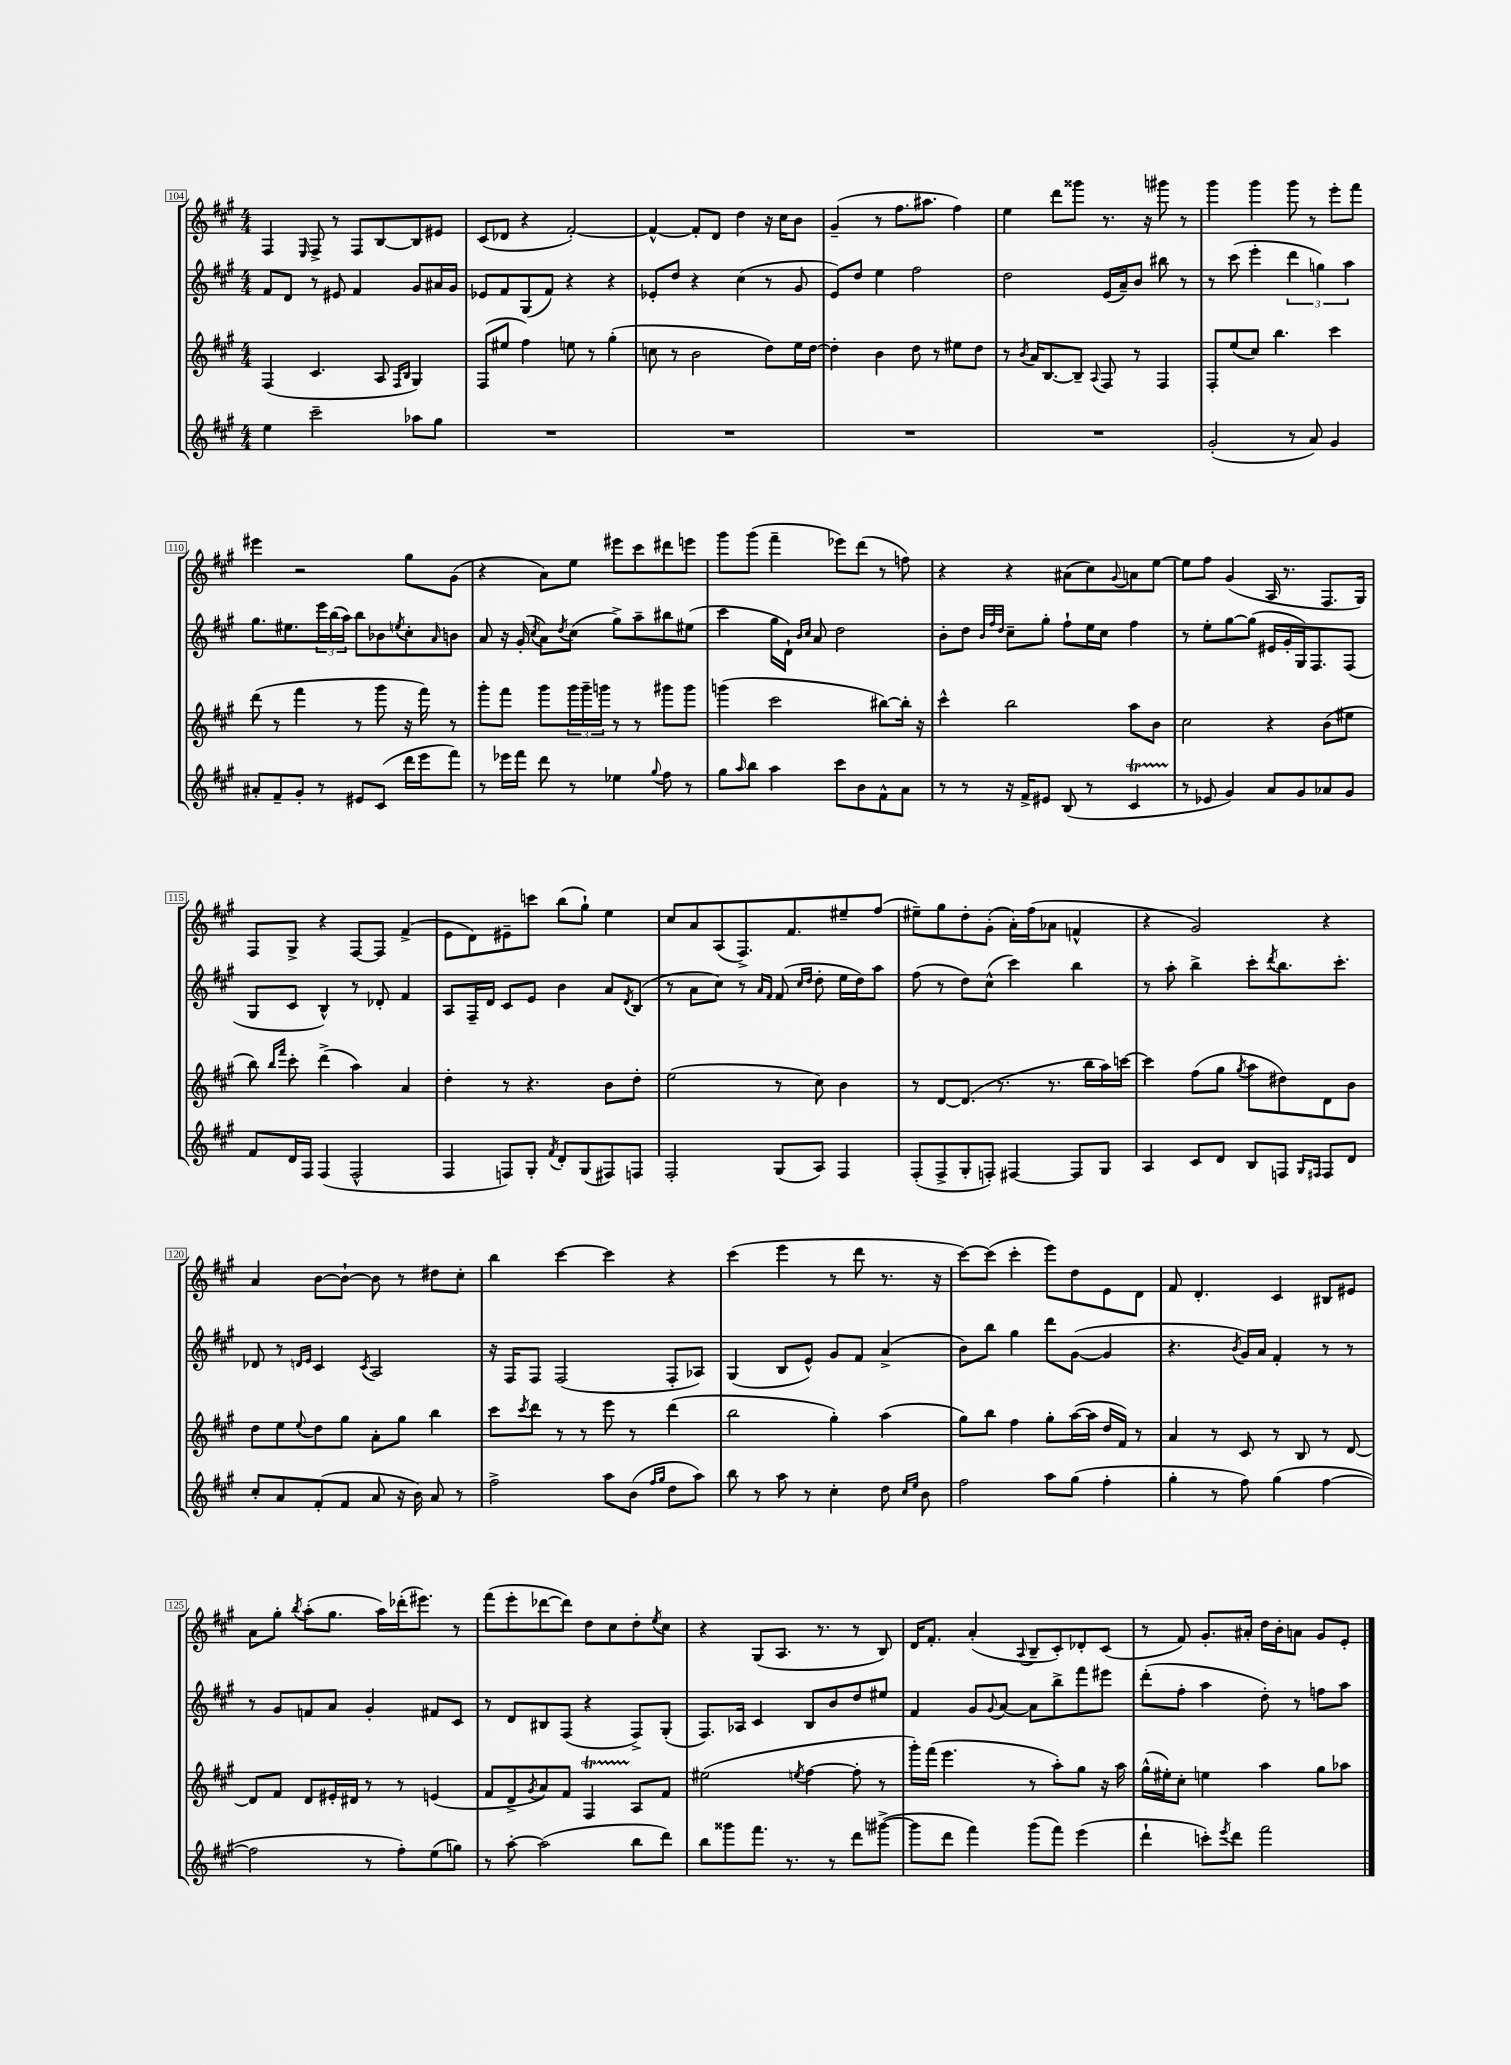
<<
\new StaffGroup <<
\new Staff = "s0" {
    \clef treble \key a \major \numericTimeSignature \time 4/4
    fis4 \grace { e16 } fis8-> r8 fis8 b8~ b8 eis'8 |
    cis'8( des'8 r4 fis'2~-.) |
    fis'4~-^ fis'8-. d'8 d''4 r16 cis''16 b'8 |
    gis'4--( r8 fis''8. ais''8. fis''4) |
    e''4 d'''8 gisis'''8 r8. r16 gis'''8 r8 |
    gis'''4 gis'''4 gis'''8 r8 e'''8-. fis'''8 |
    eis'''4 r2 gis''8 gis'8( |
    r4 a'8) e''8 eis'''8 cis'''8 dis'''8 e'''8 |
    gis'''8 gis'''8( fis'''4-- ees'''8) d'''8( r8 f''8) |
    r4 r4 ais'8( cis''8) \appoggiatura { gis'8 } a'8 e''8~ |
    e''8 fis''8 gis'4( a16 r8. fis8. gis16) |
    fis8 gis8-> r4 fis8~ fis8 fis'4->( |
    e'8 d'8) eis'8-- c'''8 b''8( gis''8-!) e''4 |
    cis''8 a'8 a8( fis8.->) fis'8. eis''8-- fis''8( |
    eis''8--) gis''8 d''8-. gis'8-.( a'16-.) fis''16( aes'8 f'4-^ |
    r4 gis'2) r4 |
    a'4 b'8~ b'8~-! b'8 r8 dis''8 cis''8-. |
    b''4 cis'''4~ cis'''4 r4 |
    cis'''4( e'''4 r8 d'''8 r8. r16 |
    cis'''8~) cis'''8( cis'''4-. e'''8) d''8 e'8 d'8 |
    fis'8 d'4.-. cis'4 bis8 eis'8 |
    a'8 gis''8-. \acciaccatura { b''8 } a''8-.( gis''8. a''16) des'''16-.( eis'''8.) r8 |
    fis'''8( e'''8-. des'''8~ des'''8) d''8 cis''8 d''8-. \acciaccatura { e''8 } cis''8 |
    r4 gis8( a8. r8. r8 b8) |
    d'16 fis'8.-. a'4-.( \appoggiatura { a8 } b8-- cis'8-.) des'8-. cis'8( |
    r8 fis'8) gis'8.-. ais'16-. d''16 b'16-. a'8 gis'8 e'8-. \bar "|." |
}
\new Staff = "s1" {
    \clef treble \key a \major \numericTimeSignature \time 4/4
    fis'8 d'8 r8 eis'8 fis'4 gis'8 ais'16 gis'16 |
    ees'8 fis'8 gis8( fis'8) r4 r4 |
    ees'8-. d''8 r4 cis''4( r8 gis'8 |
    e'8) d''8 e''4 fis''2 |
    d''2 e'16( a'16--) b'8 bis''8 r8 |
    r8 cis'''8( e'''4-. \tuplet 3/2 { d'''4 g''4) a''4 } |
    gis''8. eis''8. \tuplet 3/2 { e'''16 b''16( a''16) } b''8 bes'8 \acciaccatura { e''8 } cis''8-. \grace { a'16 } b'8 |
    a'8 r16 gis'16-.( \acciaccatura { cis''8 } a'8) \acciaccatura { d''8 } cis''8( gis''8->) a''8-- bis''8 eis''8( |
    cis'''4 gis''16 d'16-!) \grace { b'16 cis''16 } a'8 d''2 |
    b'8-. d''8 \grace { b'32 fis''32 d''32 } cis''8-- gis''8-. fis''8-! e''16 cis''16 fis''4 |
    r8 e''8-. gis''8~ gis''8( eis'16 gis'16-. gis16) fis8. fis8( |
    gis8 cis'8 b4-^) r8 des'8-. fis'4 |
    a8 fis16-- d'16 cis'8 e'8 b'4 a'8 \acciaccatura { d'8 } b8( |
    r8 a'8 cis''8) r8 \grace { a'16 fis'16 } fis'8( \grace { cis''16 d''16 } d''8-. e''16 d''16) a''8 |
    fis''8( r8 d''8) cis''8-^( cis'''4) b''4 |
    r8 a''8-. b''4-> cis'''8-. \acciaccatura { d'''8 } b''8. cis'''8.-. |
    des'8 r8 \grace { d'16 e'16 } cis'4 \acciaccatura { cis'8 } a2 |
    r16 fis16 fis8 fis2( fis8-. aes8) |
    gis4( b8 e'8-^) gis'8 fis'8 a'4->( |
    b'8) b''8 gis''4 d'''8 gis'8~( gis'4 |
    r4. \acciaccatura { b'8 } gis'16) a'16 fis'4-. r8 r8 |
    r8 gis'8 f'8 a'8 gis'4-. fis'8 cis'8 |
    r8 d'8 bis8 fis8( r4 fis8->) gis8-.( |
    fis8.) aes16 cis'4 b8 b'8 d''8 eis''8 |
    fis'4 gis'8 \appoggiatura { gis'8 } a'8~ a'8 b''8-> fis'''8 eis'''8 |
    d'''8-.( fis''8-. a''4 d''8-.) r8 f''8 a''8 \bar "|." |
}
\new Staff = "s2" {
    \clef treble \key a \major \numericTimeSignature \time 4/4
    fis4( cis'4. a8 \grace { fis16 b16 } gis4) |
    fis8( eis''8 fis''4) e''8 r8 gis''4-.( |
    c''8 r8 b'2 d''8) e''16 d''16~ |
    d''4-. b'4 d''8 r8 eis''8 d''8 |
    r8 \acciaccatura { b'8 } a'16 b8.~ b8-- \appoggiatura { a8 } fis8 r8 fis4 |
    fis8-. e''8( cis''8) b''4. cis'''4 |
    d'''8( r8 fis'''4 r8 gis'''8 r16 fis'''16) r8 |
    gis'''8-. fis'''8 gis'''8 \tuplet 3/2 { gis'''16 gis'''16-- g'''16 } r8 r8 gis'''8 gis'''8 |
    g'''4( cis'''2 bis''8~) bis''16-. r16 |
    cis'''4-^ b''2 a''8 b'8 |
    cis''2 r4 b'8( eis''8 |
    b''8) \grace { b''16 fis'''16 } cis'''8-. d'''4->( a''4) a'4 |
    d''4-. r8 r4. b'8 d''8-. |
    e''2( r8 cis''8) b'4 |
    r8 d'8~ d'8.( r8. r8. b''16 a''16) c'''16~ |
    c'''4 fis''8( gis''8 \acciaccatura { gis''8 } a''8 dis''8) d'8 b'8 |
    d''8 e''8 \appoggiatura { e''8 } d''8 gis''8 a'8-. gis''8 b''4 |
    cis'''8 \acciaccatura { cis'''8 } d'''8 r8 r8 e'''8 r8 d'''4( |
    b''2 gis''4-.) a''4( |
    gis''8) b''8 fis''4 gis''8-. a''16~( a''16 d''16 fis'16) r8 |
    a'4 r8 cis'8 r8 b8 r8 d'8~ |
    d'8 fis'8 d'8 eis'16-. dis'16 r8 r8 e'4( |
    fis'8 d'8-> \acciaccatura { gis'8 } a'8) fis'8 fis4\startTrillSpan a8\stopTrillSpan fis'8 |
    eis''2( \acciaccatura { e''8 } fis''4~ fis''8-. r8 |
    gis'''16-.) fis'''16( e'''4. r8 a''8-.) gis''8 r16 a''16 |
    gis''16-^( eis''16-.) cis''8-. e''4 a''4 gis''8 aes''8 \bar "|." |
}
\new Staff = "s3" {
    \clef treble \key a \major \numericTimeSignature \time 4/4
    e''4 cis'''2-- aes''8 gis''8 |
    R1 |
    R1 |
    R1 |
    R1 |
    gis'2-.( r8 a'8) gis'4 |
    ais'8-. fis'8-- gis'8-. r8 eis'8 cis'8( d'''16 e'''16 fis'''8) |
    r8 ees'''16 fis'''16 d'''8 r8 ees''4 \appoggiatura { gis''8 } fis''8 r8 |
    gis''8 \grace { a''16 } b''8 a''4 cis'''8 b'8 fis'8-^ a'8 |
    r8 r8 r16 fis'16-> eis'8 b8( r8 cis'4\startTrillSpan |
    r8\stopTrillSpan ees'8 gis'4) a'8 gis'8 aes'8 gis'8 |
    fis'8 d'16 fis16 fis4( fis2-^ |
    fis4 f8) gis8-. \acciaccatura { fis'8 } d'8-. gis8( fis8) f8 |
    fis2-. gis8( a8) fis4 |
    fis8-.( fis8-> gis8-. f8-.) fis4~ fis8 gis8 |
    a4 cis'8 d'8 b8 f8 \grace { gis16 fis16 } fis8 d'8 |
    cis''8-. a'8 fis'8-.( fis'8 a'8 r16 b'16) a'8 r8 |
    fis''2-> a''8 b'8( \grace { fis''16 gis''16 } d''8 a''8) |
    b''8 r8 a''8 r8 cis''4-. d''8 \grace { cis''16 e''16 } b'8 |
    fis''2 a''8 gis''8( fis''4-. |
    gis''4-. r8 fis''8) gis''4( fis''4~ |
    fis''2 r8 fis''8-.) e''8( g''8) |
    r8 a''8~-. a''2( b''8 d'''8) |
    b''8 gisis'''8 fis'''8. r8. r8 d'''8 gis'''8~->( |
    gis'''8 d'''8 fis'''4) gis'''8( fis'''8) e'''4( |
    d'''4-! c'''8-.) \acciaccatura { e'''8 } d'''8 fis'''2 \bar "|." |
}
>>
>>
\layout { \context { \Score currentBarNumber = #104 \override BarNumber.stencil = #(make-stencil-boxer 0.1 0.3 ly:text-interface::print) } }
